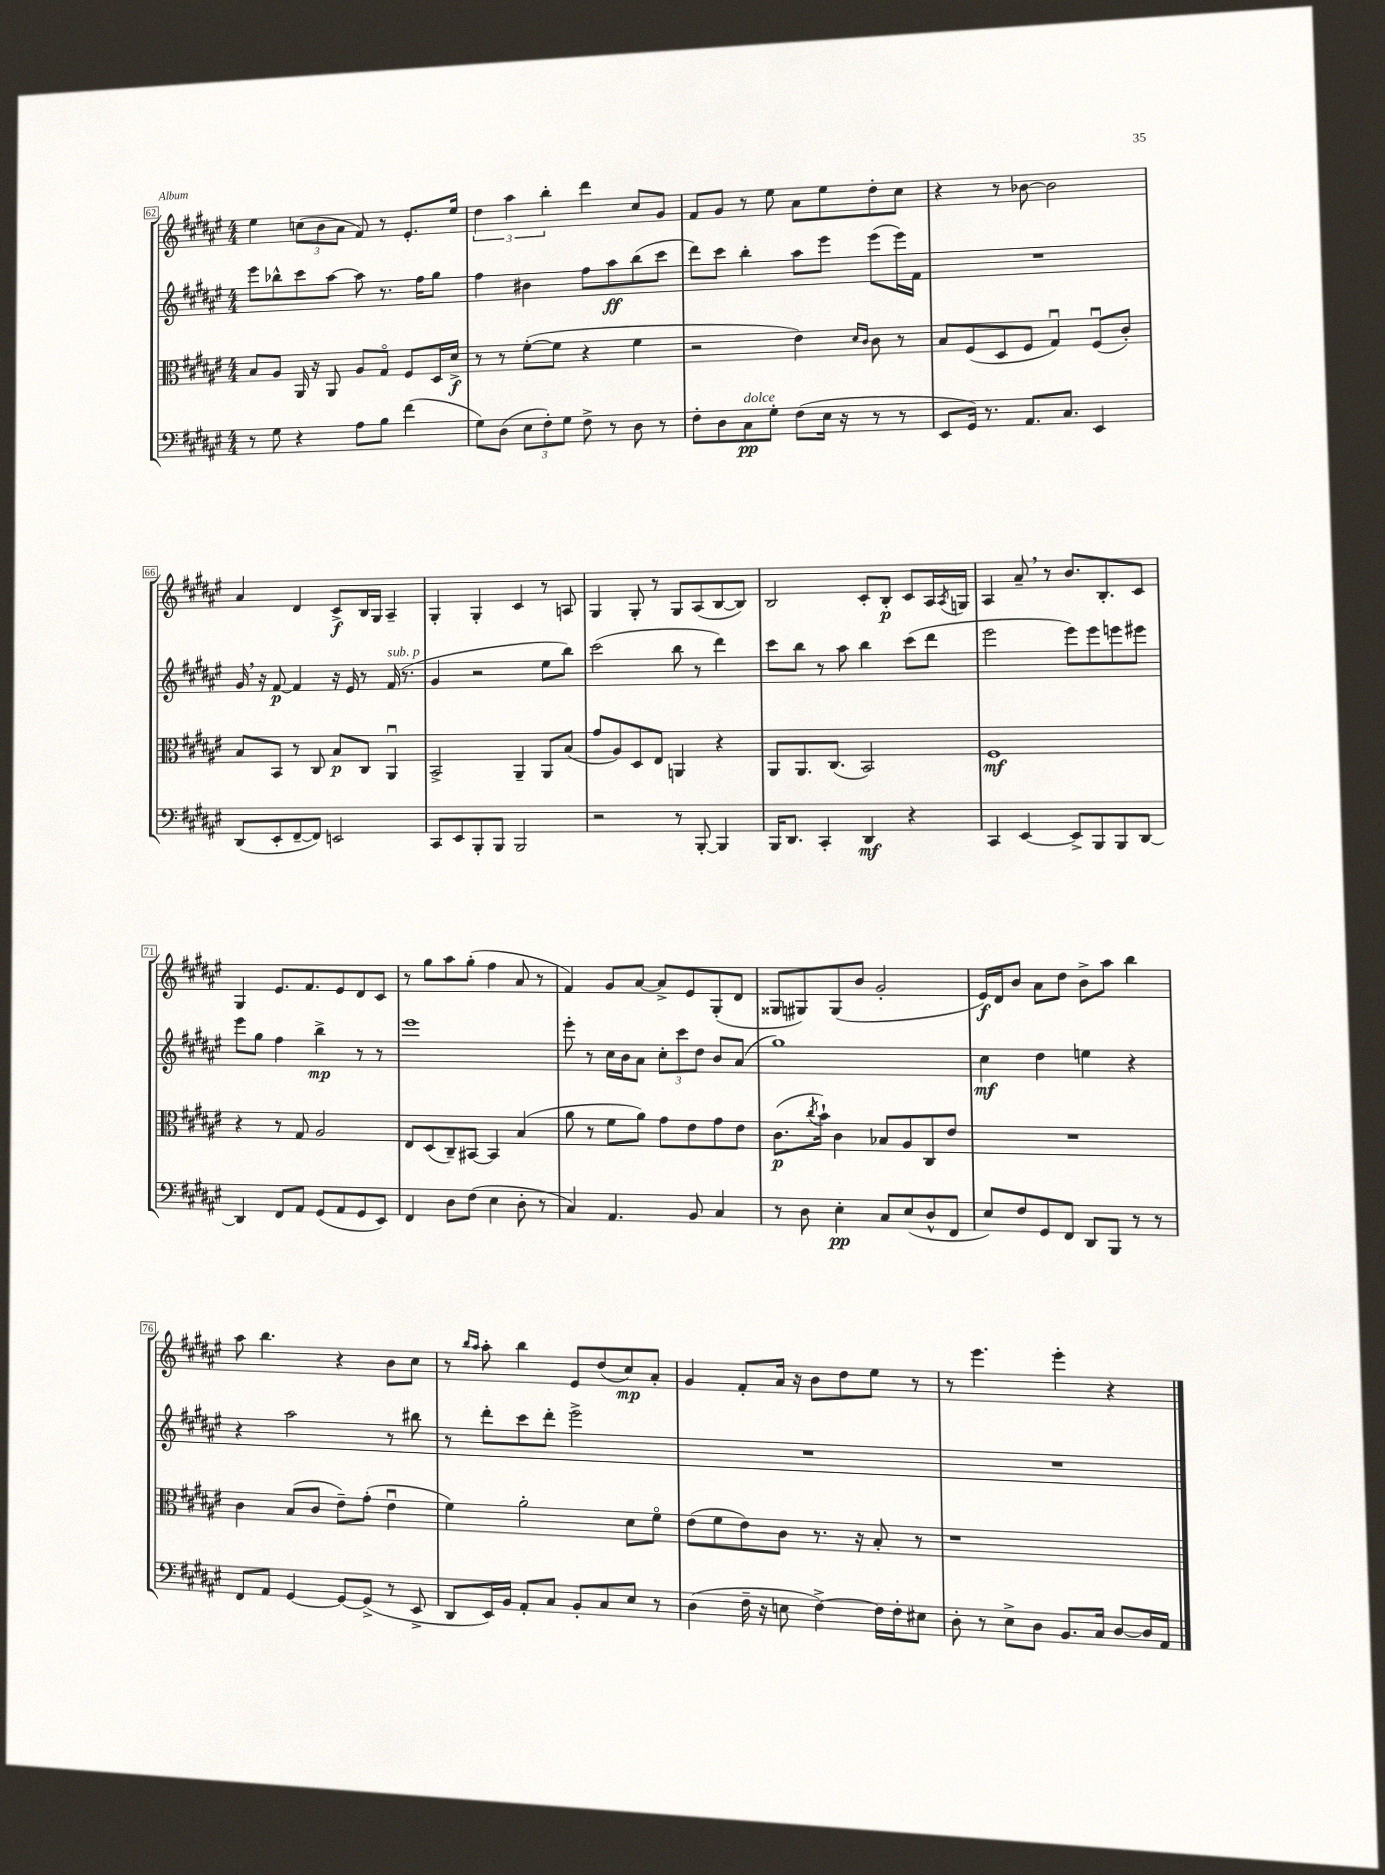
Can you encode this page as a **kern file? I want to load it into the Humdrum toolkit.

**kern	**kern	**kern	**kern
*staff4	*staff3	*staff2	*staff1
*clefF4	*clefC3	*clefG2	*clefG2
*k[f#c#g#d#a#e#]	*k[f#c#g#d#a#e#]	*k[f#c#g#d#a#e#]	*k[f#c#g#d#a#e#]
*M4/4	*M4/4	*M4/4	*M4/4
8r	8B/L	8eee#\L	4ee#\
8G#\	8A#/J	8bb-^^\	.
4r	16AA#/	8ccc#\	(12cc\L
.	16r	.	.
.	.	.	12b\
.	8AA#/	[8aa#\J	.
.	.	.	12a#\J
8A#\L	8A#/L	8aa#\]	8f#/)
8B\J	8G#o/J	8.r	8r
(4f#\	8F#/L	.	8.e#'/L
.	.	16ff#\LK	.
.	16D#/L	8gg#\J	.
.	16d#^/JJ	.	16ee#/Jk
=	=	=	=
8G#\L)	8r	4ff#\	6dd#\
(8D#\J	8r	.	.
.	.	.	6aa#\
12E#\L	([8f#'\L	4b#\	.
12F#'\)	.	.	6bb'\
.	8f#\]J	.	.
12G#\J	.	.	.
8F#^\	4r	8ff#\L	4ddd#\
8r	.	8aa#\	.
8D#\	4f#\	(8bb\	8cc#/L
8r	.	8ccc#\J	8g#/J
=	=	=	=
8F#'\L	2r	8ddd#\L)	8f#/L
8D#\	.	8ccc#\J	8g#/J
8C#\	.	4bb'\	8r
8G#'\J	.	.	8ee#\
(8F#\L	4e#\)	8aa#\L	8a#\L
16E#\Jk	.	8eee#\J	8ee#\
16r	.	.	.
.	16qqd#/LL	.	.
.	16qqc#/JJ	.	.
8r	8c#\	(8eee#\L	8dd#'\
8r	8r	16eee#\L)	8cc#\J
.	.	16f#\JJ	.
=	=	=	=
8EE#/L	8B/L	1r	4r
16GG#/Jk)	(8F#/	.	.
8.r	.	.	.
.	8D#/	.	8r
8.AA#/L	8F#/J	.	[8b-\
.	4G#u/)	.	2b-\]
8.C#/J	.	.	.
4EE#/	(8F#u/L	.	.
.	8c#'/J)	.	.
=	=	=	=
(8DD#/L	8B/L	16g#/	4a#/
.	.	16r	.
8EE#'/	8BB/J	[8f#/	.
[8FF#~/	8r	4f#/]	4d#/
8FF#/]J)	8C#/	.	.
2EE/	8B/L	16r	8c#^/L
.	.	16e#/	.
.	8C#/J	8r	16B/L
.	.	.	16G#/JJ
.	4AA#u/	(16f#/	4A#~/
.	.	8.r	.
=	=	=	=
8CC#/L	2BB^/	4g#/	4G#'/
8EE#/	.	.	.
8BBB'/	.	2r	4G#'/
8BBB/J	.	.	.
2BBB/	4AA#~/	.	4c#/
.	8AA#/L	8ee#\L	8r
.	(8B/J	8bb\J)	8A/
=	=	=	=
2r	8g#/L	(2ccc#\	4G#/
.	8A#/)	.	.
.	8D#/	.	8G#'/
.	8E#/J	.	8r
8r	4AA/	8bb\	8G#/L
[8BBB'/	.	8r	(8A#/
4BBB/]	4r	4ddd#\)	[8B/
.	.	.	8B/]J)
=	=	=	=
16BBB/LK	8AA#/L	8ccc#\L	2B/
8.DD#/J	.	.	.
.	8.AA#/	8bb\J	.
4CC#'/	.	8r	.
.	(8.C#/J	.	.
.	.	8aa#\	.
4DD#/	2BB/)	4bb\	8c#'/L
.	.	.	8B'/J
4r	.	(8ccc#\L	8c#/L
.	.	8ddd#\J	16A#/L
.	.	.	8qA#/
.	.	.	16G/JJ
=	=	=	=
4CC#/	1F#	2eee#\	4A#/
[4EE#/	.	.	8a#~/
.	.	.	8r
8EE#^/]L	.	8eee#\L)	8.b/L
8BBB/	.	8eee#\	.
.	.	.	8.B'/
8BBB/	.	8eee\	.
[8DD#/J	.	8eee#\J	8c#/J
=	=	=	=
4DD#/]	4r	8eee#\L	4G#/
.	.	8gg#\J	.
8FF#/L	8r	4ff#\	8.e#/L
8AA#/J	8G#/	.	.
.	.	.	8.f#/
(8GG#/L	2A#/	4bb^\	.
8AA#/	.	.	8e#/
8GG#/	.	8r	8d#/
8EE#/J)	.	8r	8c#/J
=	=	=	=
4FF#/	8E#/L	1eee#	8r
.	(8D#/	.	8gg#\L
8D#\L	8C#~/)	.	8aa#\
(8F#\J	[8BB#/J	.	(8gg#'\J
4E#\	4BB#/]	.	4ff#\
8D#'\	(4B/	.	8a#/
8r	.	.	8r
=	=	=	=
4C#/)	8a#\	8eee#'\	4f#/)
.	8r	8r	.
4.AA#/	8f#\L	16cc#\LL	8g#/L
.	.	16b\J	.
.	8a#\J)	8a#\J	[8a#/J
.	8g#\L	12cc#'\L	8a#^/]L
.	.	12ccc#\	.
8BB/	8e#\	.	8e#/
.	.	12dd#\J	.
4C#/	8g#\	8b/L	(8G#'/
.	8e#\J	(8a#/J	8d#/J
=	=	=	=
8r	(8.c#\L	1gg#)	8G##/L
8D#\	.	.	8G#/)
.	8qcc#/	.	.
.	16b`\Jk)	.	.
4E#'\	4c#\	.	(8G#/
.	.	.	8b/J
8C#/L	8B-/L	.	2g#'/
(8E#/	8A#/	.	.
8D#^^/	8C#/	.	.
8FF#/J	8e#/J	.	.
=	=	=	=
8E#/L)	1r	4cc#\	16e#/LL)
.	.	.	16d#/J
8F#/	.	.	8b/J
8GG#/	.	4dd#\	8a#\L
8FF#/J	.	.	8dd#\J
8DD#/L	.	4ee\	8b^\L
8BBB/J	.	.	8aa#\J
8r	.	4r	4bb\
8r	.	.	.
=	=	=	=
8FF#/L	4c#\	4r	8aa#\
8AA#/J	.	.	4.bb\
[4GG#/	(8B/L	2aa#\	.
.	8c#/J	.	.
8GG#/_L	8e#~\L)	.	4r
(8GG#^/]J	(8g#'\J	.	.
8r	4e#u\	8r	8b\L
8EE#^/	.	8bb#\	8cc#\J
=	=	=	=
8DD#/L	4f#\)	8r	8r
.	.	.	16qqbb/LL
.	.	.	16qqaa#/JJ
16EE#/L)	.	8ddd#'\L	8aa#'\
16BB/JJ	.	.	.
8AA#'/L	2a#'\	8ccc#\	4bb\
8C#/J	.	8ddd#'\J	.
8BB'/L	.	2eee#^\	8e#/L
8C#/	.	.	(8dd#/
8E#/J	8d#\L	.	8cc#/)
8r	8f#o\J	.	8a#'/J
=	=	=	=
(4D#\	(8e#\L	1r	4g#/
.	8f#\	.	.
16F#~\	8e#\)	.	8f#'/L
16r	.	.	.
8E\	8c#\J	.	16a#/Jk
.	.	.	16r
[4F#^\)	8.r	.	8b\L
.	.	.	8dd#\
.	16r	.	.
16F#\]LL	8B'/	.	8ee#\J
16F#'\J	.	.	.
8E#\J	8r	.	8r
=	=	=	=
8D#'\	1r	1r	8r
8r	.	.	4.eee#\
8E#^\L	.	.	.
8D#\J	.	.	.
8.BB/L	.	.	4eee#'\
16C#/Jk	.	.	.
[8D#/L	.	.	4r
16D#/]L	.	.	.
16AA#/JJ	.	.	.
==	==	==	==
*-	*-	*-	*-
